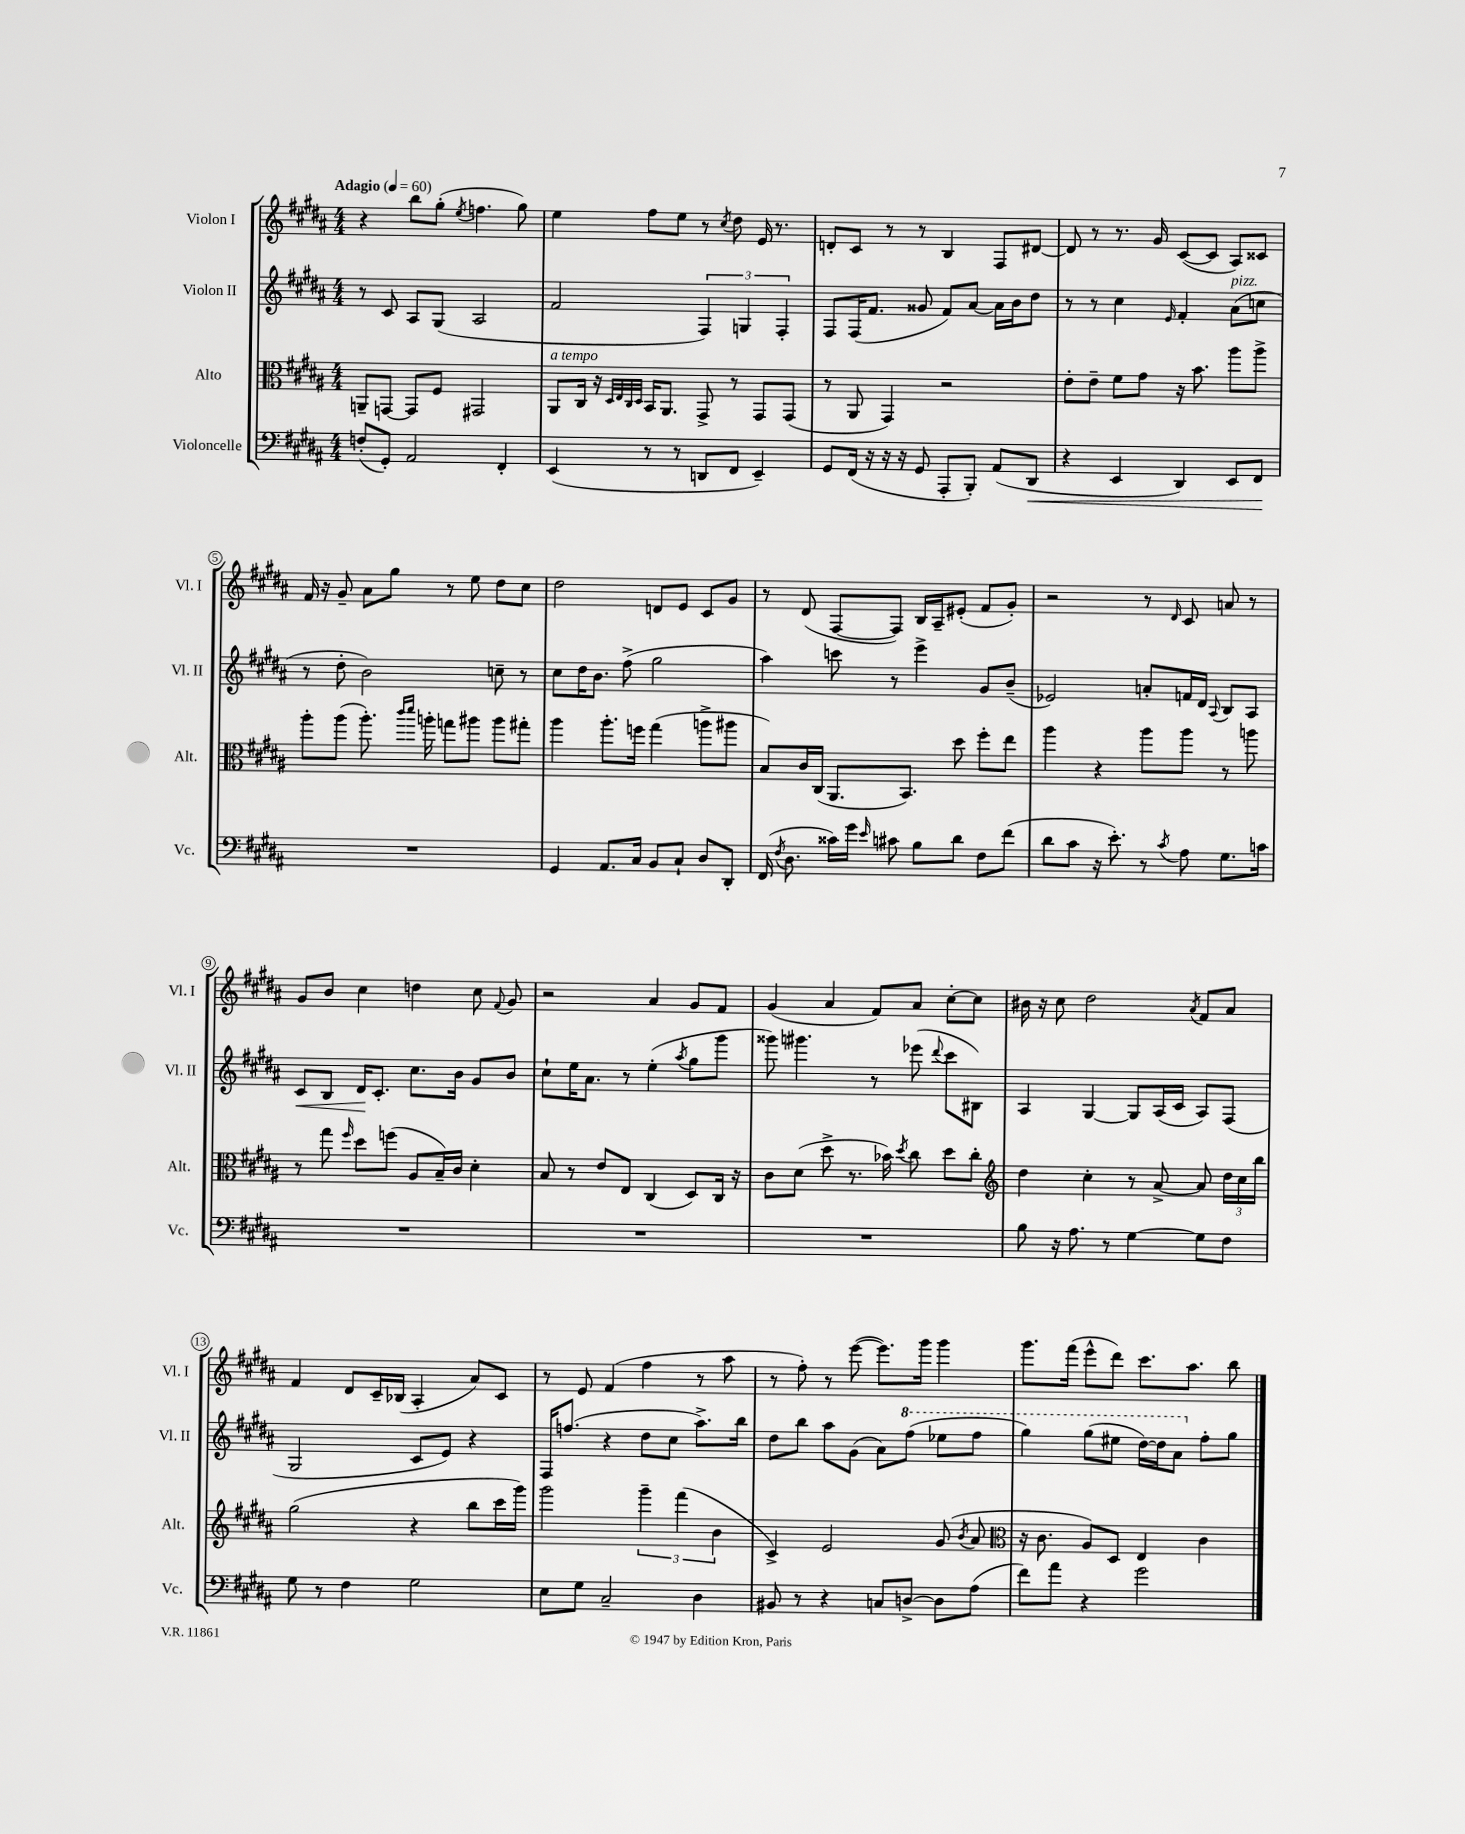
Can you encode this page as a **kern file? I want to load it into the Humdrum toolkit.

**kern	**kern	**kern	**kern
*staff4	*staff3	*staff2	*staff1
*clefF4	*clefC3	*clefG2	*clefG2
*k[f#c#g#d#a#]	*k[f#c#g#d#a#]	*k[f#c#g#d#a#]	*k[f#c#g#d#a#]
*M4/4	*M4/4	*M4/4	*M4/4
*MM60	*MM60	*MM60	*MM60
(8F'	8AA~	8r	4r
8GG#')	[8GG	8c#	.
2AA#	8GG]	8A#	8bb
.	8F#	(8G#	(8gg#'
.	.	.	8qee
.	2GG#	2A#	4.ff
4FF#'	.	.	.
.	.	.	8gg#)
=	=	=	=
(4EE	8AA#	2f#	4ee
.	16C#	.	.
.	16r	.	.
.	32qqD#	.	.
.	32qqE	.	.
.	32qqC#	.	.
.	32qqD#	.	.
8r	16BB	.	8ff#
.	8.AA#	.	.
8r	.	.	8ee
8DD	8GG#^	6F#)	8r
.	.	.	8qcc#
8FF#	8r	.	8dd#
.	.	6G	.
4EE~)	8GG#	.	16e
.	.	.	8.r
.	.	6F#'	.
.	(8GG#	.	.
=	=	=	=
8GG#	8r	8F#	8d'
(16FF#	8AA#	(16F#	8c#
16r	.	8.f#	.
16r	4GG#)	.	8r
16r	.	.	.
8GG#	.	8g##	8r
8AAA#'	2r	8f#)	4B
8BBB')	.	[8a#	.
(8AA#	.	16a#]	8F#
.	.	16b	.
8DD#	.	8dd#	[8d#
=	=	=	=
4r	8e'	8r	8d#]
.	8e~	8r	8r
4EE	8f#	4cc#	8.r
.	8g#	.	.
.	.	.	16g#
.	.	16qqe	.
4DD#)	16r	4f#'	([8c#
.	8.b	.	.
.	.	.	8c#]
8EE	8aa#	(8a#	8A#)
8FF#	8aa#^	8cc	8c##
=	=	=	=
1r	8aa#'	8r	16f#
.	.	.	16r
.	(8aa#	8dd#'	8g#~
.	8.aa#')	2b)	8a#
.	.	.	8gg#
.	16qqccc#	.	.
.	16qqddd#	.	.
.	16aa'	.	.
.	8gg	.	8r
.	8aa#	.	8ee
.	8aa#	8cc~	8dd#
.	8gg#'	8r	8cc#
=	=	=	=
4GG#	4aa#	8cc#	2dd#
.	.	16dd#	.
.	.	8.b	.
8.AA#	8.aa#'	.	.
.	.	(8ff#^	.
16C#	16ff	.	.
8BB	(4gg#	2gg#	8d
8C#`	.	.	8e
8D#	8aa^	.	8c#
8DD#'	8aa#	.	8g#
=	=	=	=
(16FF#	8B)	4aa#)	8r
8qF#	.	.	.
8.D#	.	.	.
.	16c#	.	(8d#
.	(16C#	.	.
16c##)	8.AA#	8ccc	[8F#
16g#	.	.	.
16qqe	.	.	.
8c#	.	8r	8F#])
.	8.BB)	.	.
8B	.	4eee^	16B
.	.	.	16A#~
8d#	8dd#	.	(8e#'
8F#	8ff#'	8g#	8f#
(8f#	8ee	(8b~	8g#')
=	=	=	=
8d#	4aa#	2e-)	2r
8c#	.	.	.
16r	4r	.	.
8.e')	.	.	.
8r	8aa#	8a'	8r
8qc#	.	.	16qqd#
8A#	8aa#	16f	8c#
.	.	16d#	.
.	.	8qqA#	.
8.G#	8r	8B	8a
.	8aa	8A#	8r
16c	.	.	.
=	=	=	=
1r	8r	8c#	8g#
.	8gg#	8B	8b
.	16qqff#	.	.
.	8dd#	16d#	4cc#
.	.	8.c#'	.
.	(8ff	.	.
.	8A#	8.cc#	4dd
.	16B~)	.	.
.	16c#	16b	.
.	4d#'	8g#	8cc#
.	.	.	8qqf#
.	.	8b	8g#
=	=	=	=
1r	8B	8cc#`	2r
.	8r	16ee	.
.	.	8.a#	.
.	8e	.	.
.	8E	8r	.
.	(4C#	(4ee'	4a#
.	.	8qaa#	.
.	8D#)	8gg#	8g#
.	16C#	8ggg#	8f#
.	16r	.	.
=	=	=	=
1r	8c#	8ggg##)	(4g#
.	(8d#	4.ggg#	.
.	8dd#^	.	4a#
.	8.r	.	.
.	.	8r	8f#)
.	16b-)	.	.
.	8qdd#	.	.
.	8cc#	(8eee-	8a#
.	.	8qqddd#	.
.	8dd#	8ccc#	[8cc#'
.	8cc#'	8B#)	8cc#]
=	=	=	=
*	*clefG2	*	*
8B	4dd#	4A#	16b#
.	.	.	16r
16r	.	.	8cc#
8.A#	.	.	.
.	4cc#'	[4G#	2dd#
8r	.	.	.
[4G#	8r	8G#]	.
.	[8a#^	(16A#	.
.	.	16c#	.
.	.	.	8qa#
8G#]	8a#]	8A#)	8f#
8F#	24dd#	(8F#	8a#
.	24cc#	.	.
.	24bb	.	.
=	=	=	=
8G#	(2gg#	2G#	4f#
8r	.	.	.
4F#	.	.	8d#
.	.	.	16c#~
.	.	.	(16B-
2G#	4r	8c#	4A#'
.	.	8e)	.
.	8bb	4r	8a#)
.	16ccc#	.	8c#
.	16ggg#)	.	.
=	=	=	=
8E	2ggg#	16F#	8r
.	.	(8.ff	.
8G#	.	.	8e
2C#~	.	4r	(4f#
.	6ggg#~	8dd#	4ff#
.	.	8cc#	.
.	(6fff#	.	.
4D#	.	8.aa#^)	8r
.	6b	.	.
.	.	.	8aa#
.	.	16bb	.
=	=	=	=
8BB#	4c#^)	8dd#	8r
8r	.	8bb	8ff#')
4r	2e	8aa#	8r
.	.	(8g#	([8eee
8C	.	8a#)	8.eee])
[8D^	.	(8fff#	.
.	.	.	16ggg#
8D]	(8g#	8eee-	4ggg#
.	8qb	.	.
(8A#	8a#	8fff#	.
=	=	=	=
*	*clefC3	*	*
8f#)	16r	4ggg#)	8.ggg#
.	8.c#	.	.
8a#	.	.	.
.	.	.	(16fff#
4r	8A#)	(8ggg#	8eee^^
.	8D#	8eee#	8ddd#)
2g#	4E	[16ddd#)	8.ccc#
.	.	16ddd#]	.
.	.	8aa#	.
.	.	.	8.aa#
.	4c#	8ff#'	.
.	.	8gg#	8bb
==	==	==	==
*-	*-	*-	*-
